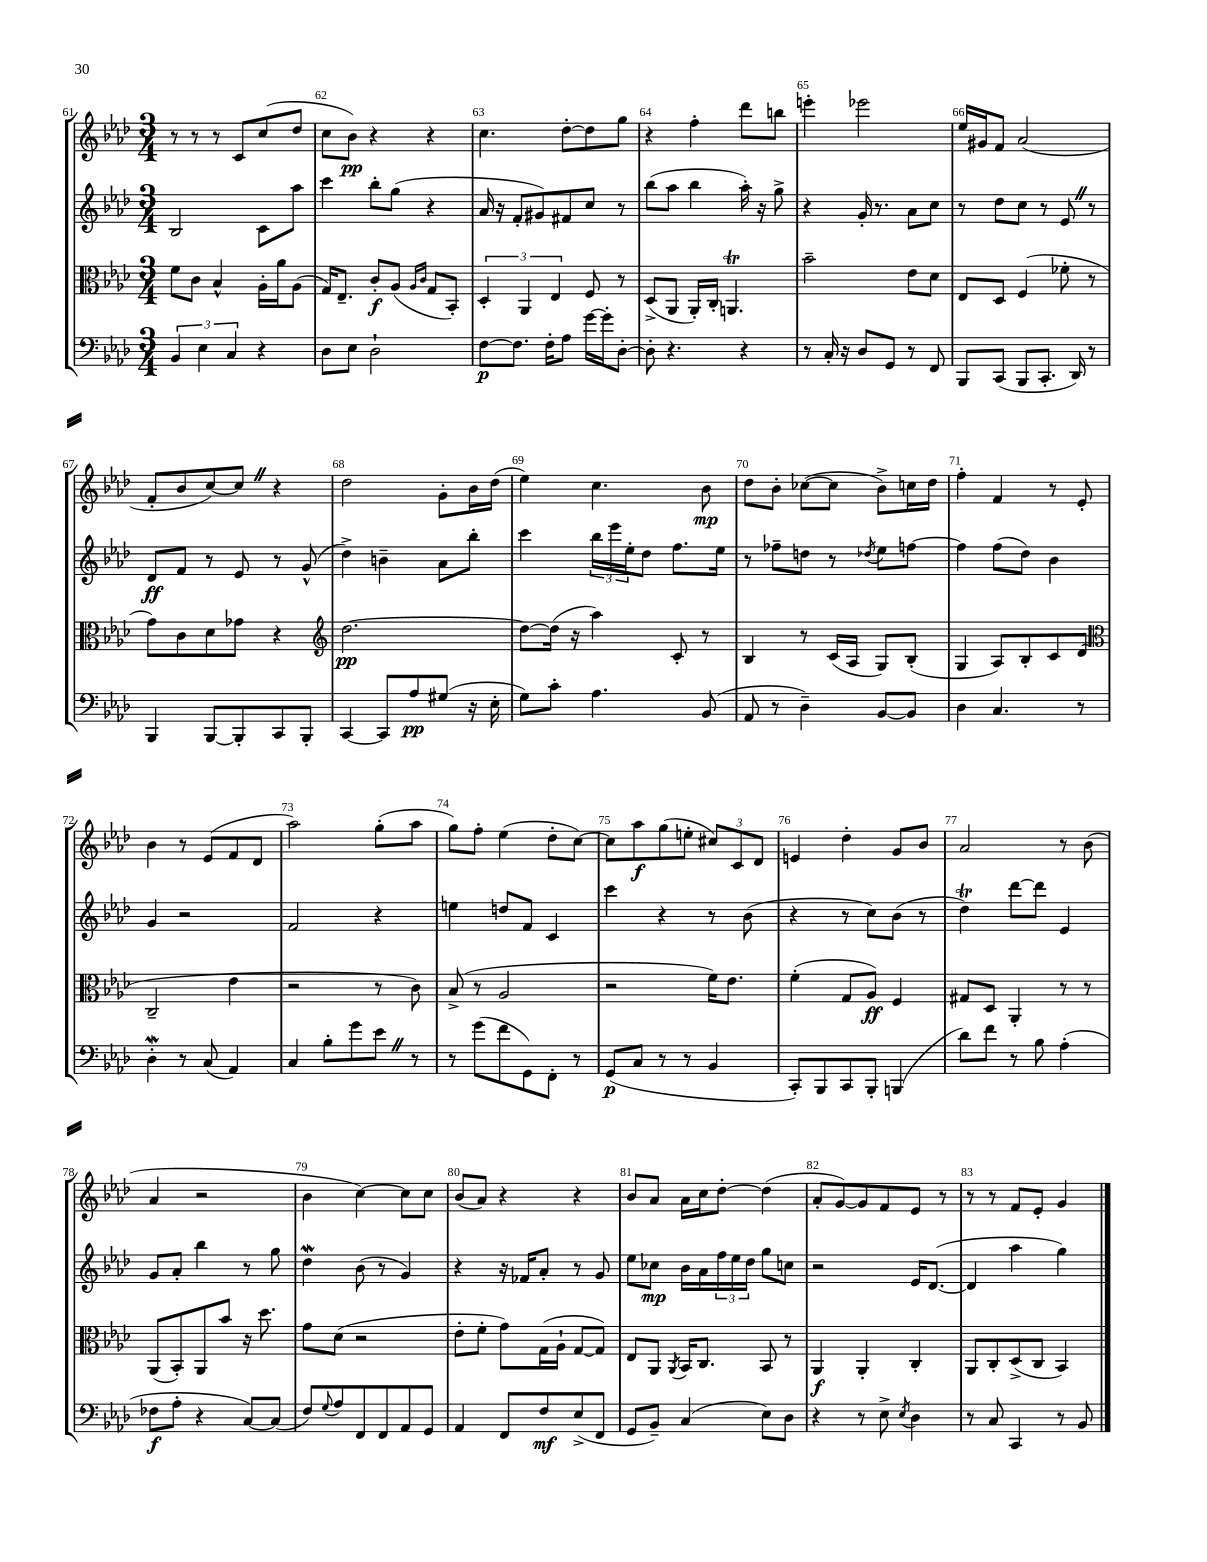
<<
\new StaffGroup <<
\new Staff = "s0" {
    \clef treble \key aes \major \numericTimeSignature \time 3/4
    r8 r8 r8 c'8 c''8( des''8 |
    c''8 bes'8\pp) r4 r4 |
    c''4. des''8~-. des''8 g''8 |
    r4 f''4-. des'''8 b''8 |
    e'''4-. ees'''2 |
    ees''16 gis'16 f'8 aes'2( |
    f'8-. bes'8 c''8~) c''8 \once \override BreathingSign.text = \markup { \musicglyph "scripts.caesura.straight" } \breathe r4 |
    des''2 g'8-. bes'16 des''16( |
    ees''4) c''4. bes'8\mp |
    des''8 bes'8-. ces''8~( ces''8 bes'8->) c''16 des''16 |
    f''4-. f'4 r8 ees'8-. |
    bes'4 r8 ees'8( f'8 des'8 |
    aes''2) g''8-.( aes''8 |
    g''8) f''8-. ees''4( des''8-. c''8~) |
    c''8 aes''8\f g''8( e''8-. \tuplet 3/2 { cis''8) c'8 des'8 } |
    e'4 des''4-. g'8 bes'8 |
    aes'2 r8 bes'8( |
    aes'4 r2 |
    bes'4 c''4~) c''8 c''8 |
    bes'8( aes'8) r4 r4 |
    bes'8 aes'8 aes'16 c''16 des''8~-. des''4( |
    aes'8-. g'8~) g'8 f'8 ees'8 r8 |
    r8 r8 f'8 ees'8-. g'4 \bar "|." |
}
\new Staff = "s1" {
    \clef treble \key aes \major \numericTimeSignature \time 3/4
    bes2 c'8 aes''8 |
    c'''4 bes''8-. g''8( r4 |
    aes'16 r16 f'8-. gis'8) fis'8 c''8 r8 |
    bes''8( aes''8 bes''4 aes''16-.) r16 g''8-> |
    r4 g'16-. r8. aes'8 c''8 |
    r8 des''8 c''8 r8 ees'8 \once \override BreathingSign.text = \markup { \musicglyph "scripts.caesura.straight" } \breathe r8 |
    des'8\ff f'8 r8 ees'8 r8 g'8-^( |
    des''4->) b'4-- aes'8 bes''8-. |
    c'''4 \tuplet 3/2 { bes''16 ees'''16 ees''16-. } des''8 f''8. ees''16 |
    r8 fes''8-- d''8 r8 \acciaccatura { des''8 } ees''8 f''8~ |
    f''4 f''8( des''8) bes'4 |
    g'4 r2 |
    f'2 r4 |
    e''4 d''8 f'8 c'4 |
    c'''4 r4 r8 bes'8( |
    r4 r8 c''8) bes'8( r8 |
    des''4\trill) des'''8~ des'''8 ees'4 |
    g'8 aes'8-. bes''4 r8 g''8 |
    des''4\mordent bes'8( r8 g'4) |
    r4 r16 fes'16 aes'8-. r8 g'8 |
    ees''8 ces''8\mp bes'16 aes'16 \tuplet 3/2 { f''16 ees''16 des''16 } g''8 c''8 |
    r2 ees'16 des'8.~( |
    des'4 aes''4 g''4) \bar "|." |
}
\new Staff = "s2" {
    \clef alto \key aes \major \numericTimeSignature \time 3/4
    f'8 c'8 bes4-^ aes16-. aes'16 aes8( |
    g16) ees8.-- c'8-.\f aes8( \grace { aes16 c'16 } g8 bes,8-.) |
    \tuplet 3/2 { des4-. aes,4 ees4 } f8 r8 |
    des8->( aes,8 aes,16-.) c16-. a,4.\trill |
    bes'2-- ees'8 des'8 |
    ees8 des8 f4( fes'8-. r8 |
    g'8) c'8 des'8 ges'8 r4 |
    \clef treble des''2.~\pp |
    des''8~ des''16( r16 aes''4) c'8-. r8 |
    bes4 r8 c'16( aes16 g8) bes8-.( |
    g4 aes8) bes8-. c'8 des'8( |
    \clef alto c2-- ees'4 |
    r2 r8 c'8) |
    bes8->( r8 aes2 |
    r2 f'16) ees'8. |
    f'4-.( g8 aes8\ff) f4 |
    gis8 des8 aes,4-. r8 r8 |
    aes,8( bes,8-.) aes,8 bes'8 r16 des''8. |
    g'8 des'8( r2 |
    ees'8-. f'8-. g'8) g16( aes16-! g8~ g8) |
    ees8 aes,8 \acciaccatura { aes,8 } bes,16 c8. bes,8 r8 |
    aes,4\f aes,4-. c4-. |
    aes,8 c8-. des8->( c8 bes,4) \bar "|." |
}
\new Staff = "s3" {
    \clef bass \key aes \major \numericTimeSignature \time 3/4
    \tuplet 3/2 { bes,4 ees4 c4 } r4 |
    des8 ees8 des2-! |
    f8~\p f8. f16-. aes8 g'16~ g'16-. des8~-. |
    des8-. r4. r4 |
    r8 c16-. r16 des8 g,8 r8 f,8 |
    bes,,8 c,8( bes,,8 c,8.-. des,16) r8 |
    bes,,4 bes,,8~ bes,,8-. c,8 bes,,8-. |
    c,4~ c,8 aes8\pp gis8( r16 ees16-. |
    g8) c'8-. aes4. bes,8( |
    aes,8 r8 des4--) bes,8~ bes,8 |
    des4 c4. r8 |
    des4-.\mordent r8 c8( aes,4) |
    c4 bes8-. g'8 ees'8 \once \override BreathingSign.text = \markup { \musicglyph "scripts.caesura.straight" } \breathe r8 |
    r8 g'8( f'8 g,8) f,8-. r8 |
    g,8\p( c8 r8 r8 bes,4 |
    c,8-.) bes,,8 c,8 bes,,8-. b,,4( |
    des'8) f'8 r8 bes8 aes4-.( |
    fes8\f aes8-. r4 c8~) c8( |
    f8) \appoggiatura { g8 } aes8 f,8 f,8 aes,8 g,8 |
    aes,4 f,8 f8\mf ees8->( f,8 |
    g,8 bes,8--) c4( ees8) des8 |
    r4 r8 ees8-> \acciaccatura { ees8 } des4 |
    r8 c8 c,4 r8 bes,8 \bar "|." |
}
>>
>>
\layout { \context { \Score currentBarNumber = #61 \override BarNumber.break-visibility = ##(#f #t #t) barNumberVisibility = #all-bar-numbers-visible } }
